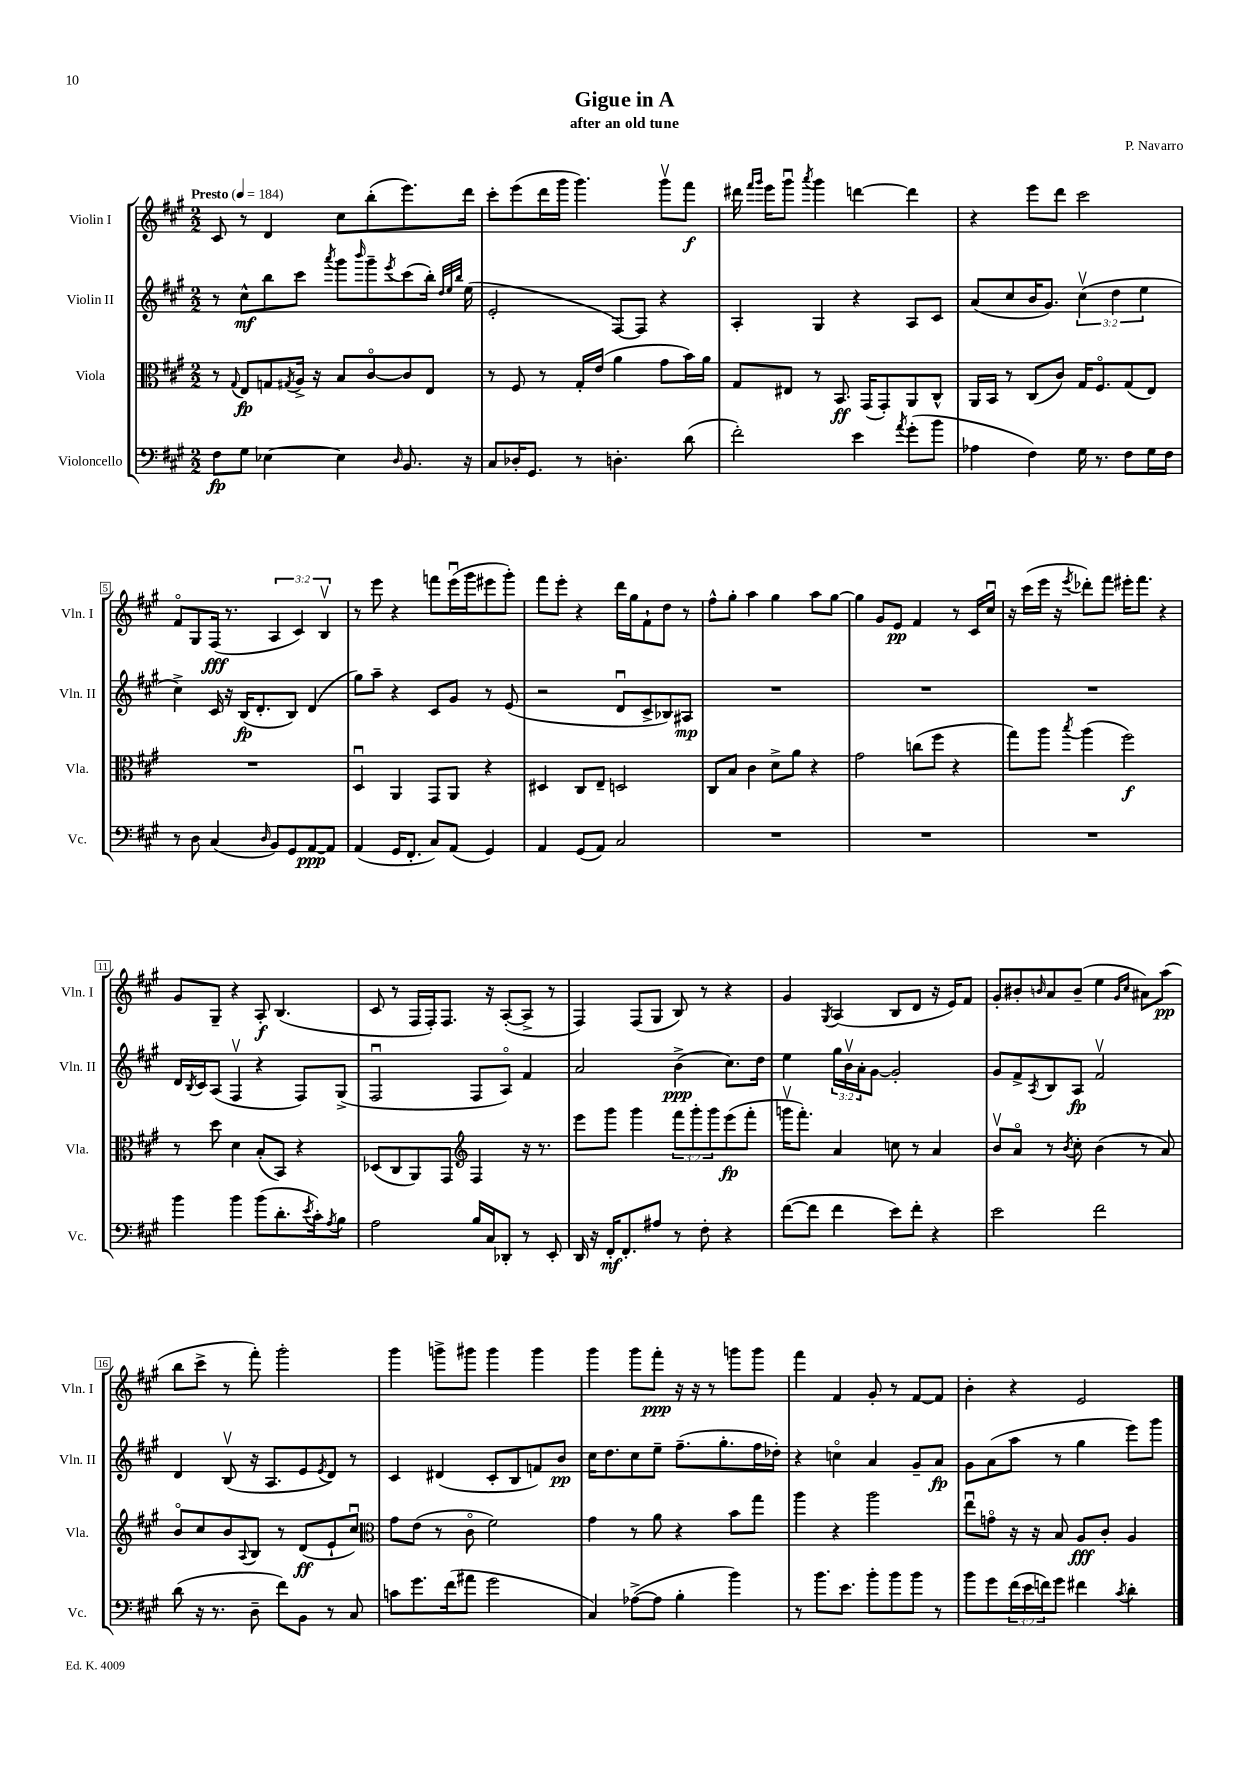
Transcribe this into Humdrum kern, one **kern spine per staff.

**kern	**kern	**kern	**kern
*staff4	*staff3	*staff2	*staff1
*clefF4	*clefC3	*clefG2	*clefG2
*k[f#c#g#]	*k[f#c#g#]	*k[f#c#g#]	*k[f#c#g#]
*M2/2	*M2/2	*M2/2	*M2/2
*MM184	*MM184	*MM184	*MM184
8F#	8r	8r	8c#
.	8qqG#	.	.
8G#	8E	8cc#^^	8r
[4E-	8G	8bb	4d
.	8qG#	.	.
.	16A^	8ccc#	.
.	16r	.	.
.	.	8qaaa	.
4E-]	8B	8ggg#	8cc#
.	.	16qqbbb	.
.	[8c#o	8ggg#~	(8bb'
16qqD	.	8qeee	.
8.BB	8c#]	(8ccc#	8.eee)
.	8E	16bb')	.
.	.	32qqdd	.
.	.	32qqee	.
.	.	32qqbb	.
16r	.	(16ee	16ddd
=	=	=	=
8C#	8r	2e'	8ccc#'
16D-'	8F#	.	(8eee
8.GG#	.	.	.
.	8r	.	16ddd
.	.	.	16ggg#
8r	16G#'	.	4.ggg#)
.	(16e	.	.
4.D'	4a	[8F#)	.
.	.	8F#]	.
.	8g#	4r	8ggg#v
(8d	16b)	.	8fff#
.	16a	.	.
=	=	=	=
2f#')	8G#	4A'	16ddd#
.	.	.	16qqfff#
.	.	.	16qqggg#
.	.	.	16eee
.	8E#	.	8ggg#u
.	.	.	8qaaa
.	8r	4G#	4ggg#
.	8.BB	.	.
4e	.	4r	[4ddd
.	(16GG#	.	.
.	8GG#')	.	.
8qa	.	.	.
(8g#'	8AA	8A	4ddd]
8b	8C#^^	8c#	.
=	=	=	=
4A-	16AA	(8a	4r
.	16BB	.	.
.	8r	8cc#	.
4F#)	(8C#	16b	8eee
.	.	8.g#)	.
.	8c#)	.	8ddd
16G#	16G#	(6cc#v	2ccc#
8.r	8.F#o	.	.
.	.	6dd	.
8F#	(8G#	.	.
.	.	6ee	.
16G#	8E)	.	.
16F#	.	.	.
=	=	=	=
8r	1r	4cc#^)	8f#o
8D	.	.	8G#
(4C#	.	16c#	(16F#
.	.	16r	8.r
.	.	(16B	.
.	.	8.d'	.
16qqD	.	.	.
8BB)	.	.	6A
8GG#	.	8B)	.
.	.	.	6c#)
[8AA	.	(4d	.
.	.	.	6Bv
8AA]	.	.	.
=	=	=	=
(4AA	4Du	8gg#)	8r
.	.	8aa~	8eee
16GG#	4AA	4r	4r
8.FF#'	.	.	.
8C#)	8GG#	8c#	8fff
(8AA	8AA	8g#	(16eeeu
.	.	.	16ggg#
4GG#)	4r	8r	8eee#
.	.	(8e	8ggg#')
=	=	=	=
4AA	4D#	2r	8fff#
.	.	.	8eee'
(8GG#	8C#	.	4r
8AA)	8E~	.	.
2C#	2D	8du	16ddd
.	.	.	16gg#
.	.	8c#^	8f#`
.	.	8B-)	8dd
.	.	8A#	8r
=	=	=	=
1r	8C#	1r	8ff#^^
.	8B	.	8gg#'
.	4c#	.	4aa
.	8d^	.	4gg#
.	8a	.	.
.	4r	.	8aa
.	.	.	[8gg#
=	=	=	=
1r	2g#	1r	4gg#]
.	.	.	8g#
.	.	.	8e
.	(8cc	.	4f#
.	8ff#	.	.
.	4r	.	8r
.	.	.	16c#
.	.	.	16cc#u
=	=	=	=
1r	8gg#)	1r	16r
.	.	.	(16ccc#
.	8aa	.	16eee
.	.	.	16r
.	8qbb	.	8qeee
.	(4aa	.	8ddd-')
.	.	.	8fff#
.	2ff#)	.	16eee#'
.	.	.	8.fff#
.	.	.	4r
=	=	=	=
4b	8r	16d	8g#
.	.	8qB	.
.	.	16c#	.
.	8dd	(8A	8G#~
4b	4d	4F#v	4r
(8b	(8B'	4r	8A'
8.d'	8BB)	.	(4.B
.	4r	8F#)	.
8qe	.	.	.
16c#')	.	.	.
8qA	.	.	.
8B	.	(8G#^	.
=	=	=	=
2A	(8D-	2F#u	8c#
.	8C#	.	8r
.	8AA)	.	16F#
.	.	.	16F#')
.	8GG#	.	8.F#
*	*clefG2	*	*
16B	4F#	8F#	.
16C#	.	.	16r
8DD-'	.	8Ao)	([8A'
8r	16r	4f#	8A^]
.	8.r	.	.
8EE'	.	.	8r
=	=	=	=
16DD	8eee	2a	4F#)
16r	.	.	.
16FF#'	8ggg#	.	.
8.FF#'	.	.	.
.	4ggg#	.	(8F#
8A#	.	.	8G#
8r	12fff#	(4b^	8B)
.	12ggg#'	.	.
8F#'	.	.	8r
.	12ggg#	.	.
4r	(8eee	8.cc#)	4r
.	8fff#'	.	.
.	.	16dd	.
=	=	=	=
([8f#	16gggv	4ee	4g#
.	8.fff#')	.	.
8f#]	.	.	.
.	.	.	8qG#
4f#	4a	24gg#	(4A
.	.	24bv	.
.	.	24a'	.
.	.	[8g#	.
8e)	8cc	2g#']	8B
8f#'	8r	.	8d
4r	4a	.	16r
.	.	.	16e)
.	.	.	8f#
=	=	=	=
2e	8bv	8g#	8g#'
.	8ao	8f#^	8b#'
.	.	8qA	16qqb
.	8r	8B	8a
.	8qb	.	.
.	8cc#'	8A	(8b~
2f#	(4b	2f#v	4ee
.	.	.	16qqg#
.	.	.	16qqcc#
.	8r	.	8a#)
.	8a)	.	(8aa
=	=	=	=
(8d	8bo	4d	8bb
16r	8cc#	.	8ccc#^
8.r	.	.	.
.	8b	(8Bv	8r
.	8qqA	.	.
8D~	8B	16r	8fff#')
.	.	8.A	.
8f#)	8r	.	2ggg#'
8BB	(8d	8e	.
.	.	8qe	.
8r	8e`	8d)	.
8C#	8cc#u)	8r	.
=	=	=	=
*	*clefC3	*	*
8c	8g#	4c#	4ggg#
8.g#	(8e	.	.
.	8r	(4d#	8ggg^
(16f#	.	.	.
8a#	8c#o	.	8ggg#
2g#	2f#)	8c#'	4ggg#
.	.	8B	.
.	.	8f)	4ggg#
.	.	8b	.
=	=	=	=
4C#)	4g#	16cc#	4ggg#
.	.	8.dd	.
([8A-^	8r	8cc#	8ggg#
8A-]	8a	8ee~	8fff#'
4B'	4r	(8.ff#~	16r
.	.	.	16r
.	.	.	8r
.	.	8.gg#'	.
4b)	8b	.	8ggg
.	8gg#	16ff#	8ggg
.	.	16dd-')	.
=	=	=	=
8r	4aa	4r	4fff#
8.b	.	.	.
.	4r	4cco	4f#
8.e	.	.	.
8b'	2aa	4a	8g#'
8b	.	.	8r
8b	.	8g#~	[8f#
8r	.	8a	8f#]
=	=	=	=
8b	8eeu	8g#	4b'
8g#	8go	(8a	.
(24f#	16r	8aa	4r
24e	.	.	.
.	16r	.	.
24f)	.	.	.
8g#	8B	8r	.
4f#	8A	4gg#	2e
.	8c#'	.	.
8qc#	.	.	.
4d'	4A	8eee)	.
.	.	8ggg#	.
==	==	==	==
*-	*-	*-	*-
